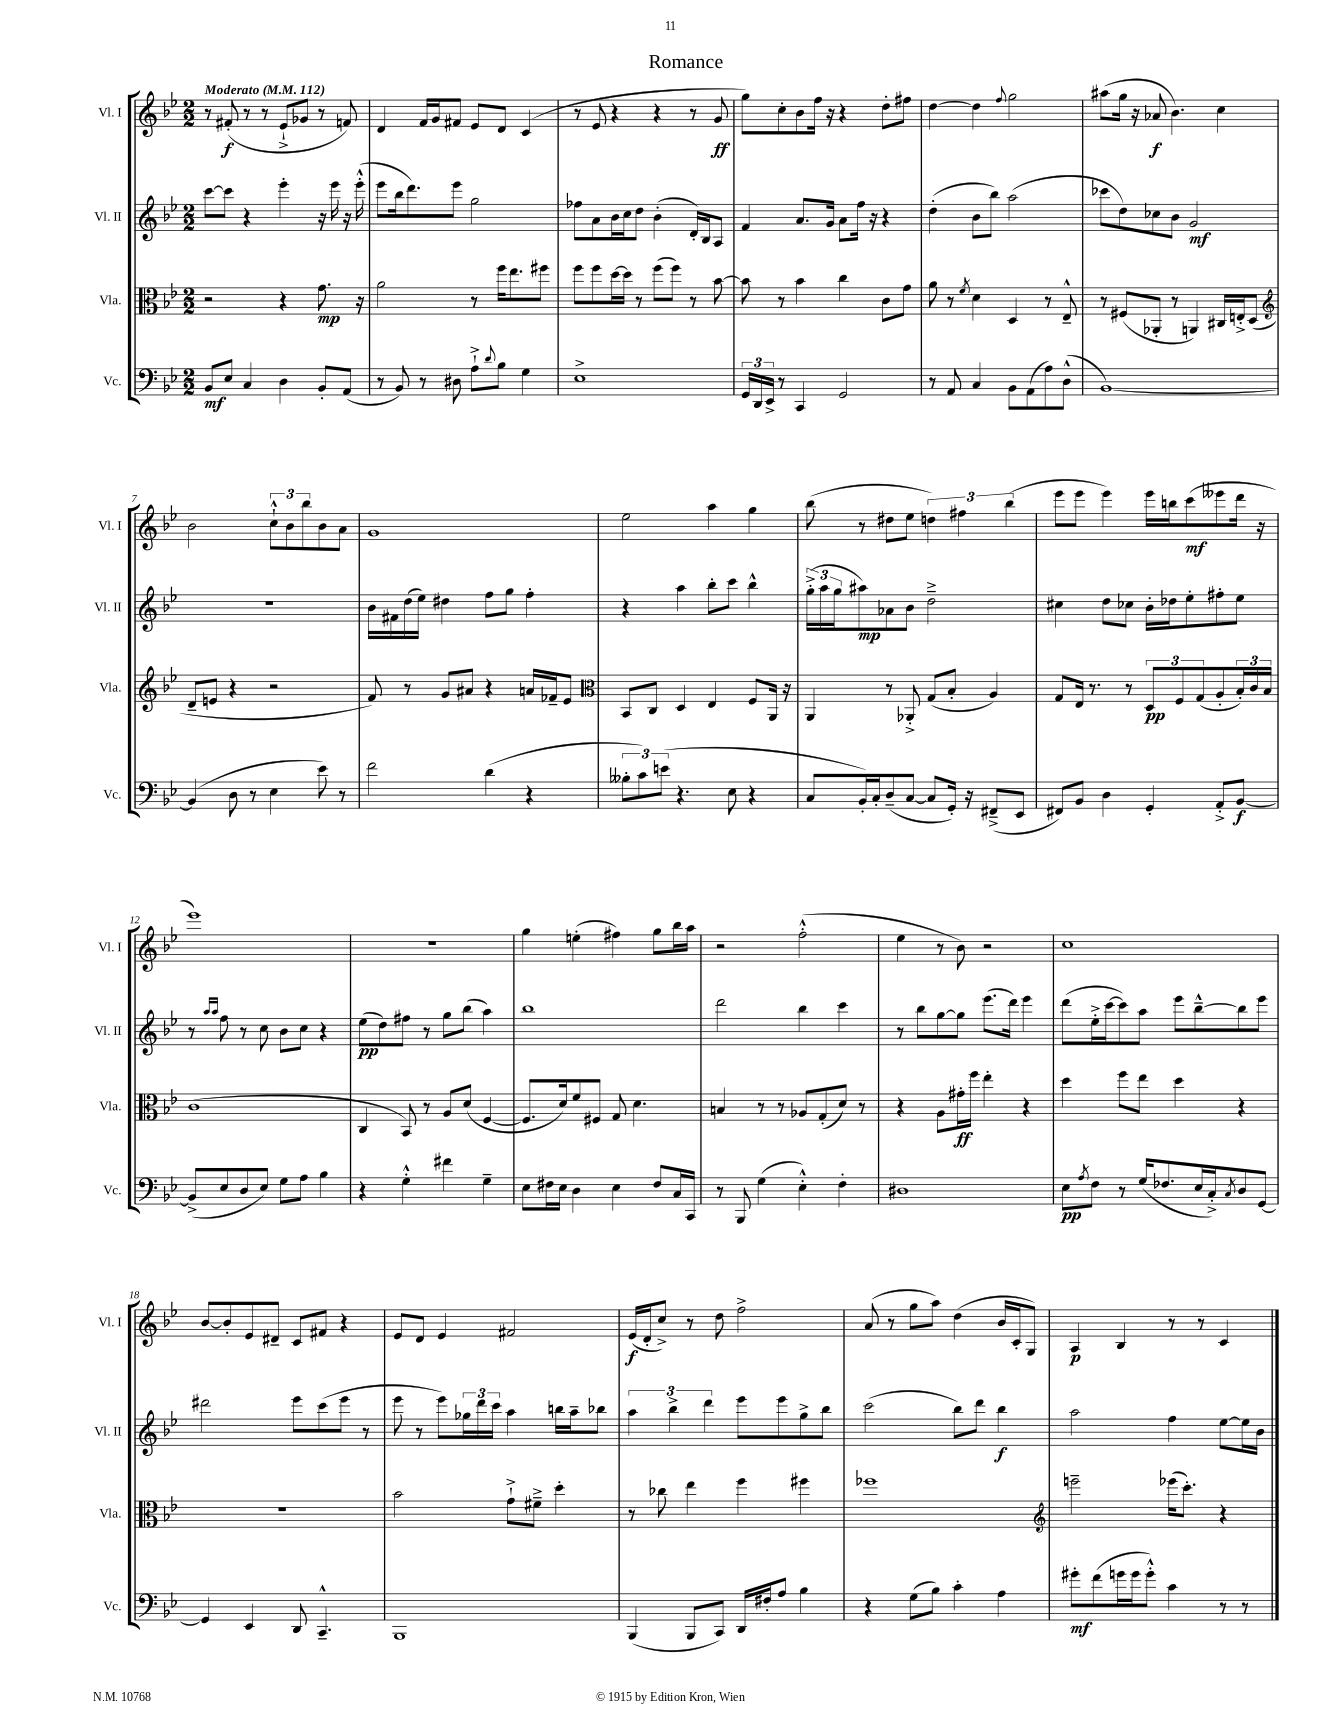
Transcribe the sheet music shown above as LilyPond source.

\header { title = "Romance" }
<<
\new StaffGroup <<
\new Staff = "s0" \with { instrumentName = "Vl. I" shortInstrumentName = "Vl. I" } {
    \clef treble \key bes \major \numericTimeSignature \time 2/2 \tempo "Moderato" 4 = 112
    r8 fis'8-.\f( r8 r8 ees'8-!-> ges'8 r8 f'8) |
    d'4 f'16 g'16 fis'8 ees'8 d'8 c'4( |
    r8 ees'8 r4 r4 r8 g'8\ff |
    g''8) c''8-. bes'8 f''16 r16 r4 d''8-. fis''8 |
    d''4~ d''4 \appoggiatura { f''8 } g''2 |
    ais''8( g''16 r16 aes'8\f bes'4.) c''4 |
    bes'2 \tuplet 3/2 { c''8-!-^ bes'8 bes''8 } bes'8 a'8 |
    g'1 |
    ees''2 a''4 g''4 |
    bes''8( r8 dis''8 ees''8 \tuplet 3/2 { d''4) fis''4 bes''4( } |
    ees'''8 ees'''8 ees'''4) ees'''16 b''16 c'''8\mf( eeses'''8 d'''16 r16 |
    ees'''1) |
    r1 |
    g''4 e''4-.( fis''4) g''8 bes''16 a''16 |
    r2 f''2-.-^( |
    ees''4 r8 bes'8) r2 |
    c''1 |
    bes'8~ bes'8-. ees'8 dis'8-- c'8 fis'8 r4 |
    ees'8 d'8 ees'4 fis'2 |
    ees'16\f( d'16-. c''8->) r8 d''8 f''2-> |
    a'8( r8 g''8 a''8) d''4( bes'16 c'16-. g8) |
    a4\p bes4 r8 r8 c'4 \bar "|." |
}
\new Staff = "s1" \with { instrumentName = "Vl. II" shortInstrumentName = "Vl. II" } {
    \clef treble \key bes \major \numericTimeSignature \time 2/2
    c'''8~ c'''8 r4 ees'''4-. r16 ees'''16 r16 ees'''16-.-^( |
    ees'''8 bes''16 d'''8.) ees'''8 g''2 |
    fes''8 a'8 bes'16 c''16 d''8 bes'4-.( d'16-.) bes16 a8 |
    f'4 a'8. g'16 a'8 f''16 r16 r4 |
    d''4-.( bes'8 bes''8) a''2( |
    ces'''8 d''8) ces''8 bes'8 g'2\mf |
    R1 |
    bes'16 fis'16 d''16( ees''16) dis''4 f''8 g''8 f''4-. |
    r4 a''4 bes''8-. c'''8 bes''4-^ |
    \tuplet 3/2 { g''16-.->( a''16 g''16 } ais''8\mp) aes'8 bes'8 d''2---> |
    cis''4 d''8 ces''8 bes'16-. des''16 ees''8-. fis''8-. ees''8 |
    r8 \grace { a''16 a''16 } f''8 r8 c''8 bes'8 c''8 r4 |
    ees''8\pp( d''8) fis''8 r8 g''8 bes''8( a''4) |
    bes''1 |
    d'''2 bes''4 c'''4 |
    r8 bes''8 g''8~ g''8 ees'''8.( d'''16) ees'''4 |
    d'''8( ees''16-.-> c'''16~ c'''8) a''8 ees'''8 bes''8~---^ bes''8 ees'''8 |
    dis'''2 ees'''8 c'''8( ees'''8 r8 |
    ees'''8 r8 ees'''8) \tuplet 3/2 { ges''16 d'''16 c'''16 } a''4 b''16 a''16-- bes''8 |
    \tuplet 3/2 { a''4 bes''4-> d'''4 } ees'''8 ees'''8 g''8-> bes''8 |
    c'''2( bes''8) d'''8 bes''4\f |
    a''2 f''4 ees''8~ ees''16 bes'16 \bar "|." |
}
\new Staff = "s2" \with { instrumentName = "Vla." shortInstrumentName = "Vla." } {
    \clef alto \key bes \major \numericTimeSignature \time 2/2
    r2 r4 g'8.\mp r16 |
    a'2 r8 f''16 ees''8. fis''8 |
    f''8 f''8 d''16~ d''16 r8 f''8( f''8) r8 bes'8~ |
    bes'8 r8 bes'4 c''4 c'8 g'8 |
    a'8 r8 \acciaccatura { f'8 } d'4 d4 r8 ees8---^ |
    r8 fis8( aes,8-. r8 a,4) cis16 e16-.-> d8( |
    \clef treble d'8-- e'8 r4 r2 |
    f'8) r8 g'8 ais'8 r4 a'16 fes'16-- ees'8 |
    \clef alto bes,8 c8 d4 ees4 f8 a,16 r16 |
    a,4 r8 aes,8-.-> g8( bes8-. a4) |
    g8 ees16 r8. r8 \tuplet 3/2 { d8\pp f8 g8( } a8-. \tuplet 3/2 { bes16-.) c'16 bes16 } |
    c'1( |
    c4 bes,8) r8 a8 d'8( f4~ |
    f8. d'16) f'8 fis8 g8 d'4. |
    b4 r8 r8 aes8 g8-.( d'8) r8 |
    r4 a8 gis'16-.\ff f''16 ees''4-. r4 |
    d''4 f''8 ees''8 d''4 r4 |
    R1 |
    bes'2 g'8-!-> fis'8---> d''4-. |
    r8 ces''8 ees''4 f''4 fis''4 |
    fes''1 |
    \clef treble e'''2-- ees'''16( c'''8.-.) r4 \bar "|." |
}
\new Staff = "s3" \with { instrumentName = "Vc." shortInstrumentName = "Vc." } {
    \clef bass \key bes \major \numericTimeSignature \time 2/2
    bes,8\mf ees8 c4 d4 bes,8-. a,8( |
    r8 bes,8) r8 dis8 a8-!-> \appoggiatura { d'8 } bes8 g4 |
    ees1-> |
    \tuplet 3/2 { g,16 d,16 ees,16-> } r8 c,4 g,2 |
    r8 a,8 c4 bes,8 a,8( a8) d8-^( |
    bes,1~) |
    bes,4( d8 r8 ees4 ees'8) r8 |
    f'2 d'4( r4 |
    \tuplet 3/2 { beses8-. c'8) e'8( } r4. ees8 r4 |
    c8 bes,16-.) c16-. d8--( c8~ c8 g,16-.) r16 fis,8--->( ees,8 |
    fis,8) bes,8 d4 g,4-. a,8-.-> bes,8~\f |
    bes,8->( ees8 d8 ees8) g8 a8 bes4 |
    r4 g4-.-^ fis'4 g4-- |
    ees8 fis16 ees16 d4 ees4 fis8 c16 c,16 |
    r8 bes,,8 g4( ees4-.-^) f4-. |
    dis1 |
    ees8\pp \acciaccatura { a8 } f8 r8 g16( fes8. ees16 c16-.->) \acciaccatura { c8 } d8 g,8~ |
    g,4 ees,4 d,8 c,4.---^ |
    bes,,1 |
    bes,,4( bes,,8 c,8) d,16 fis16-. a8 bes4 |
    r4 g8( bes8) c'4-. a4 |
    gis'8-.\mf f'8( g'16 g'16 g'8-.-^) c'4 r8 r8 \bar "|." |
}
>>
>>
